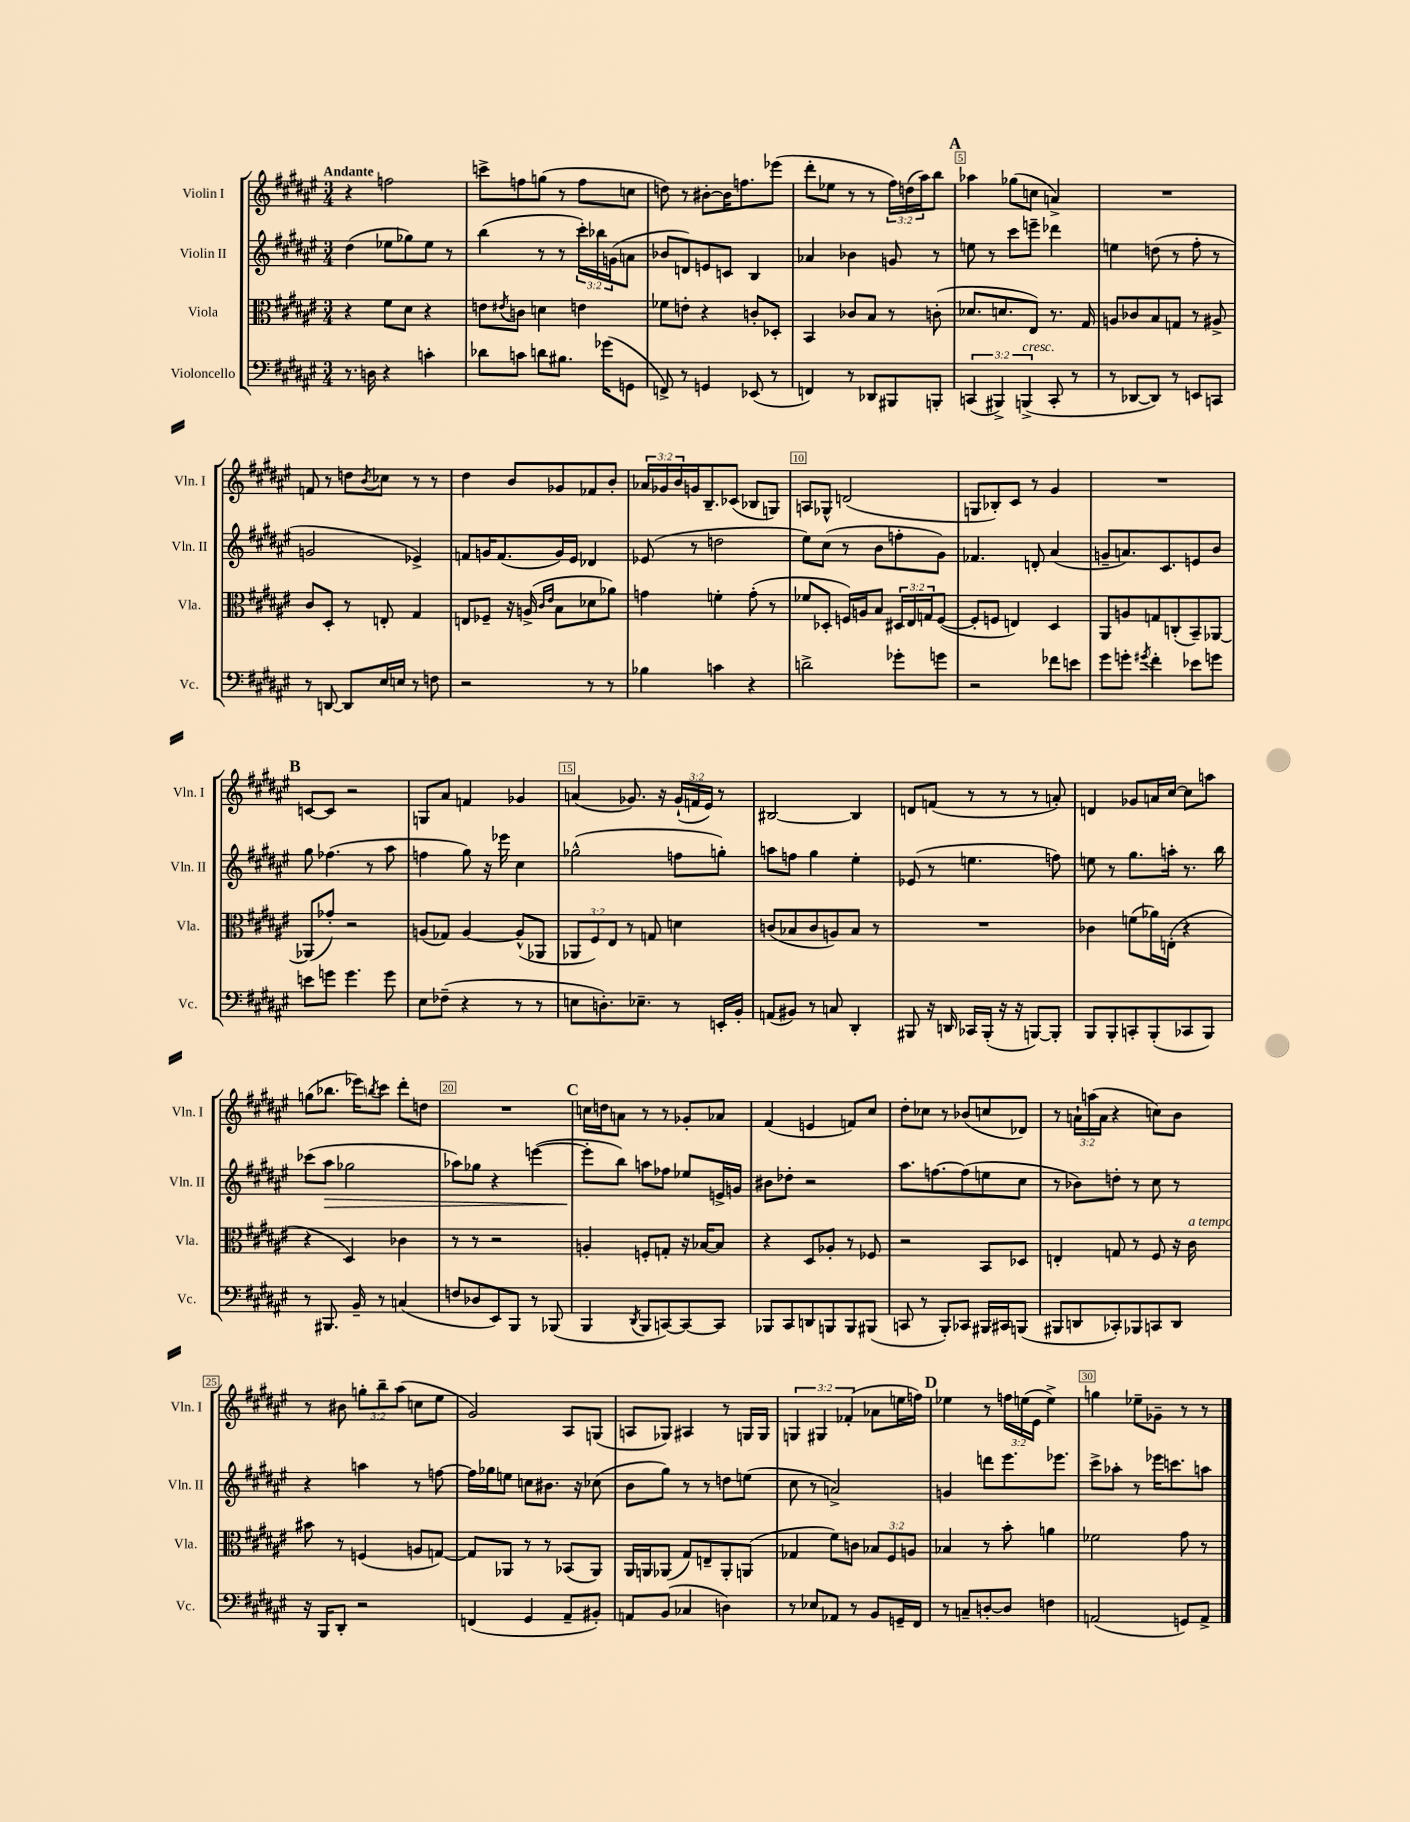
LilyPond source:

<<
\new StaffGroup <<
\new Staff = "s0" \with { instrumentName = "Violin I" shortInstrumentName = "Vln. I" } {
    \clef treble \key fis \major \numericTimeSignature \time 3/4 \override Staff.TupletNumber.text = #tuplet-number::calc-fraction-text \tempo "Andante"
    r4 f''2 |
    c'''8-> f''8 g''8( r8 f''8 c''8 |
    d''8) r8 bis'8~-. bis'16 f''8. ees'''8( |
    dis'''8-. ees''8 r8 r8 \tuplet 3/2 { fis''16) d''16( ais''16) } b''8 |
    \mark \markup { \bold "A" } aes''4 ges''8( c''8 a'4->) |
    R2. |
    f'8 r8 d''8 \acciaccatura { b'8 } ces''8 r8 r8 |
    dis''4 b'8 ges'8 fes'8 b'8-. |
    \tuplet 3/2 { aes'16 ges'16 b'16 } g'16 b8.-- ces'8( bes8 g8) |
    a8 ges8-^ d'2( |
    g8 bes8-.) cis'8 r8 gis'4 |
    R2. |
    \mark \markup { \bold "B" } c'8~ c'8 r2 |
    g8 ais'8 f'4 ges'4 |
    a'4( ges'8.) r16 \tuplet 3/2 { ges'16-!( f'16 eis'16) } r8 |
    bis2~ bis4 |
    d'8 f'8( r8 r8 r8 a'8-.) |
    d'4 ges'8 a'16 cis''16~ cis''8 a''8 |
    g''8( bes''8. ees'''16) \acciaccatura { b''8 } cis'''8 dis'''8-. d''8 |
    R2. |
    \mark \markup { \bold "C" } c''16 d''16 a'8 r8 r8 ges'8-. aes'8 |
    fis'4( e'4 f'8) cis''8 |
    dis''8-. ces''8 r8 bes'8( c''8 des'8) |
    r8 \tuplet 3/2 { a'16-! a''16( a'16 } r4 c''8) b'8 |
    r8 bis'8 \tuplet 3/2 { g''8-. b''8-- ais''8( } c''8 eis''8 |
    gis'2) ais8 g8( |
    a8 ges8) ais4 r8 g16 g16 |
    \tuplet 3/2 { g4 gis4 fes'4-.( } aes'8 e''16 f''16) |
    \mark \markup { \bold "D" } ees''4 r8 \tuplet 3/2 { f''16 e''16( eis'16 } e''4->) |
    g''4 ees''8-- ges'8-- r8 r8 \bar "|." |
}
\new Staff = "s1" \with { instrumentName = "Violin II" shortInstrumentName = "Vln. II" } {
    \clef treble \key fis \major \numericTimeSignature \time 3/4 \override Staff.TupletNumber.text = #tuplet-number::calc-fraction-text
    dis''4( ees''8 ges''8) ees''8 r8 |
    b''4( r8 r8 \tuplet 3/2 { cis'''16-.) bes''16 g'16( } a'8 |
    bes'8 d'8) e'8 c'8 b4 |
    aes'4 bes'4 g'8 r8 |
    \mark \markup { \bold "A" } e''8 r8 cis'''8 e'''8-- des'''4 |
    e''4 d''8( r8 fis''8-. r8 |
    g'2 ees'4->) |
    f'8 g'16 f'8.( g'16) eis'16 des'4 |
    ees'8( r8 d''2 |
    eis''8) cis''8( r8 b'8 f''8-. gis'8) |
    fes'4. d'8-. ais'4( |
    g'8-- a'8.) cis'8. e'8 b'8 |
    \mark \markup { \bold "B" } gis''8 fes''4.( r8 ais''8 |
    f''4 gis''8) r16 ees'''16 cis''4 |
    ges''2-^( f''8 g''8-.) |
    a''8 f''8 gis''4 eis''4-. |
    ees'8( r8 e''4. f''8) |
    e''8 r8 gis''8. a''16-. r8. b''16 |
    ces'''8( ais''8\> ges''2 |
    aes''8) ges''8 r4 e'''4~( |
    \mark \markup { \bold "C" } e'''8-.\! b''8) a''8 fes''8 ees''8 e'16-> g'16 |
    bis'8 des''8-. r2 |
    ais''8. f''8.~ f''8( e''8 cis''8 |
    r8 bes'8) d''8-. r8 cis''8 r8 |
    r4 a''4 r8 f''8~ |
    f''16 ges''16 e''8 c''8 bis'8. r16 ces''8( |
    b'8 gis''8) r8 r8 d''8 e''8( |
    cis''8 r8 a'2->) |
    \mark \markup { \bold "D" } g'4 d'''8 eis'''8. ees'''8. |
    cis'''8-> aes''8-. r8 ees'''16 c'''8. a''8 \bar "|." |
}
\new Staff = "s2" \with { instrumentName = "Viola" shortInstrumentName = "Vla." } {
    \clef alto \key fis \major \numericTimeSignature \time 3/4 \override Staff.TupletNumber.text = #tuplet-number::calc-fraction-text
    r4 fis'8 dis'8 r4 |
    e'8 \acciaccatura { eis'8 } c'8 d'4 e'4 |
    fes'8 e'8-. r4 c'8-. des8-. |
    b,4 ces'8 b8 r8 c'8-.( |
    \mark \markup { \bold "A" } des'8. d'8. eis8) r8. gis16 |
    a8 ces'8 b8 g8 r8 ais8-> |
    cis'8 dis8-. r8 e8-. gis4 |
    e8 fes8-- r16 a16->( \grace { cis'16 eis'16 } b8 des'8 aes'8) |
    g'4 f'4-. g'8-.( r8 |
    fes'8 des8-. f16) a16 b8 \tuplet 3/2 { dis16 eis16 g16 } f8~( |
    f8-. f8 e4) dis4 |
    ais,8 a8 g8 c8-.( b,8--) aes,8~ |
    \mark \markup { \bold "B" } aes,8( ges'8-.) r2 |
    a8( ges8) a4~ a8-^( aes,8 |
    \tuplet 3/2 { aes,8 fis8) eis8 } r8 g8 d'4 |
    c'8( bes8 c'8 a8) bes8 r8 |
    R2. |
    ces'4 f'8( aes'16) e16-.( r4 |
    r4 dis4) ces'4 |
    r8 r8 r2 |
    \mark \markup { \bold "C" } a4-. f8-. g8-. r16 bes16~ bes8 |
    r4 dis8 aes8-. r8 fes8 |
    r2 b,8 des8 |
    e4-. g8 r8 fis8 r16 cis'16^\markup { \italic "a tempo" } |
    bis'8 r8 f4( a8 g8~) |
    g8 aes,8 r8 r8 bes,8( aes,8) |
    ais,16 a,16 aes,8( gis8) e8-- aes,8-. a,8( |
    ges4 fis'8) c'8 \tuplet 3/2 { bes8 fis8 a8 } |
    \mark \markup { \bold "D" } bes4 r8 b'8-. a'4 |
    fes'2 gis'8 r8 \bar "|." |
}
\new Staff = "s3" \with { instrumentName = "Violoncello" shortInstrumentName = "Vc." } {
    \clef bass \key fis \major \numericTimeSignature \time 3/4 \override Staff.TupletNumber.text = #tuplet-number::calc-fraction-text
    r8. d16 r4 c'4-. |
    des'8 c'8 d'8 bis8. ges'16( g,8 |
    f,8->) r8 g,4 ees,8( r8 |
    f,4) r8 des,8 bis,,8 b,,8-. |
    \mark \markup { \bold "A" } \tuplet 3/2 { c,4( bis,,4->) b,,4->^\markup { \italic "cresc." }( } c,8-. r8 |
    r8 des,8~ des,8) r8 e,8 c,8 |
    r8 d,8~ d,8 eis16 e16 r8 f8 |
    r2 r8 r8 |
    bes4 c'4 r4 |
    d'2-> ges'8-. g'8 |
    r2 fes'8 e'8 |
    gis'8 g'8-. \acciaccatura { gis'8 } fis'4-. ees'8 g'8 |
    \mark \markup { \bold "B" } e'8 g'8 g'4. g'8 |
    eis8 fes8--( r4 r8 r8 |
    e8 d8.-.) ees8.-- r8 e,16-. b,16-. |
    a,8( bis,8) r8 c8 dis,4-. |
    bis,,8 r16 d,16 ces,16 bis,,16-.( r16 r16 b,,8~) b,,8-. |
    b,,8 b,,8-. c,8-. b,,8-.( ces,8 b,,8) |
    r8 bis,,8. b,16-- r8 c4( |
    f8 des8 eis,8) b,,8 r8 bes,,8( |
    \mark \markup { \bold "C" } b,,4 \acciaccatura { dis,8 } b,,8 c,8~) c,8~ c,8 |
    bes,,8 cis,8 d,8 b,,8 b,,8 bis,,8( |
    c,8 r8 b,,8-.) ces,8 bis,,16 cis,16 b,,8( |
    bis,,8 d,8 ces,8-.) bes,,8 c,8 d,8 |
    r16 b,,16 dis,8-. r2 |
    f,4( gis,4 ais,8-- bis,8-.) |
    a,8 b,8( ces4 d4) |
    r8 ees8 aes,8 r8 b,8 g,16-- fis,16 |
    \mark \markup { \bold "D" } r8 c8-- d8~-. d8 f4 |
    a,2( g,8) a,8-> \bar "|." |
}
>>
>>
\layout { \context { \Score \override BarNumber.break-visibility = ##(#f #t #t) barNumberVisibility = #(every-nth-bar-number-visible 5) \override BarNumber.stencil = #(make-stencil-boxer 0.1 0.3 ly:text-interface::print) } }
